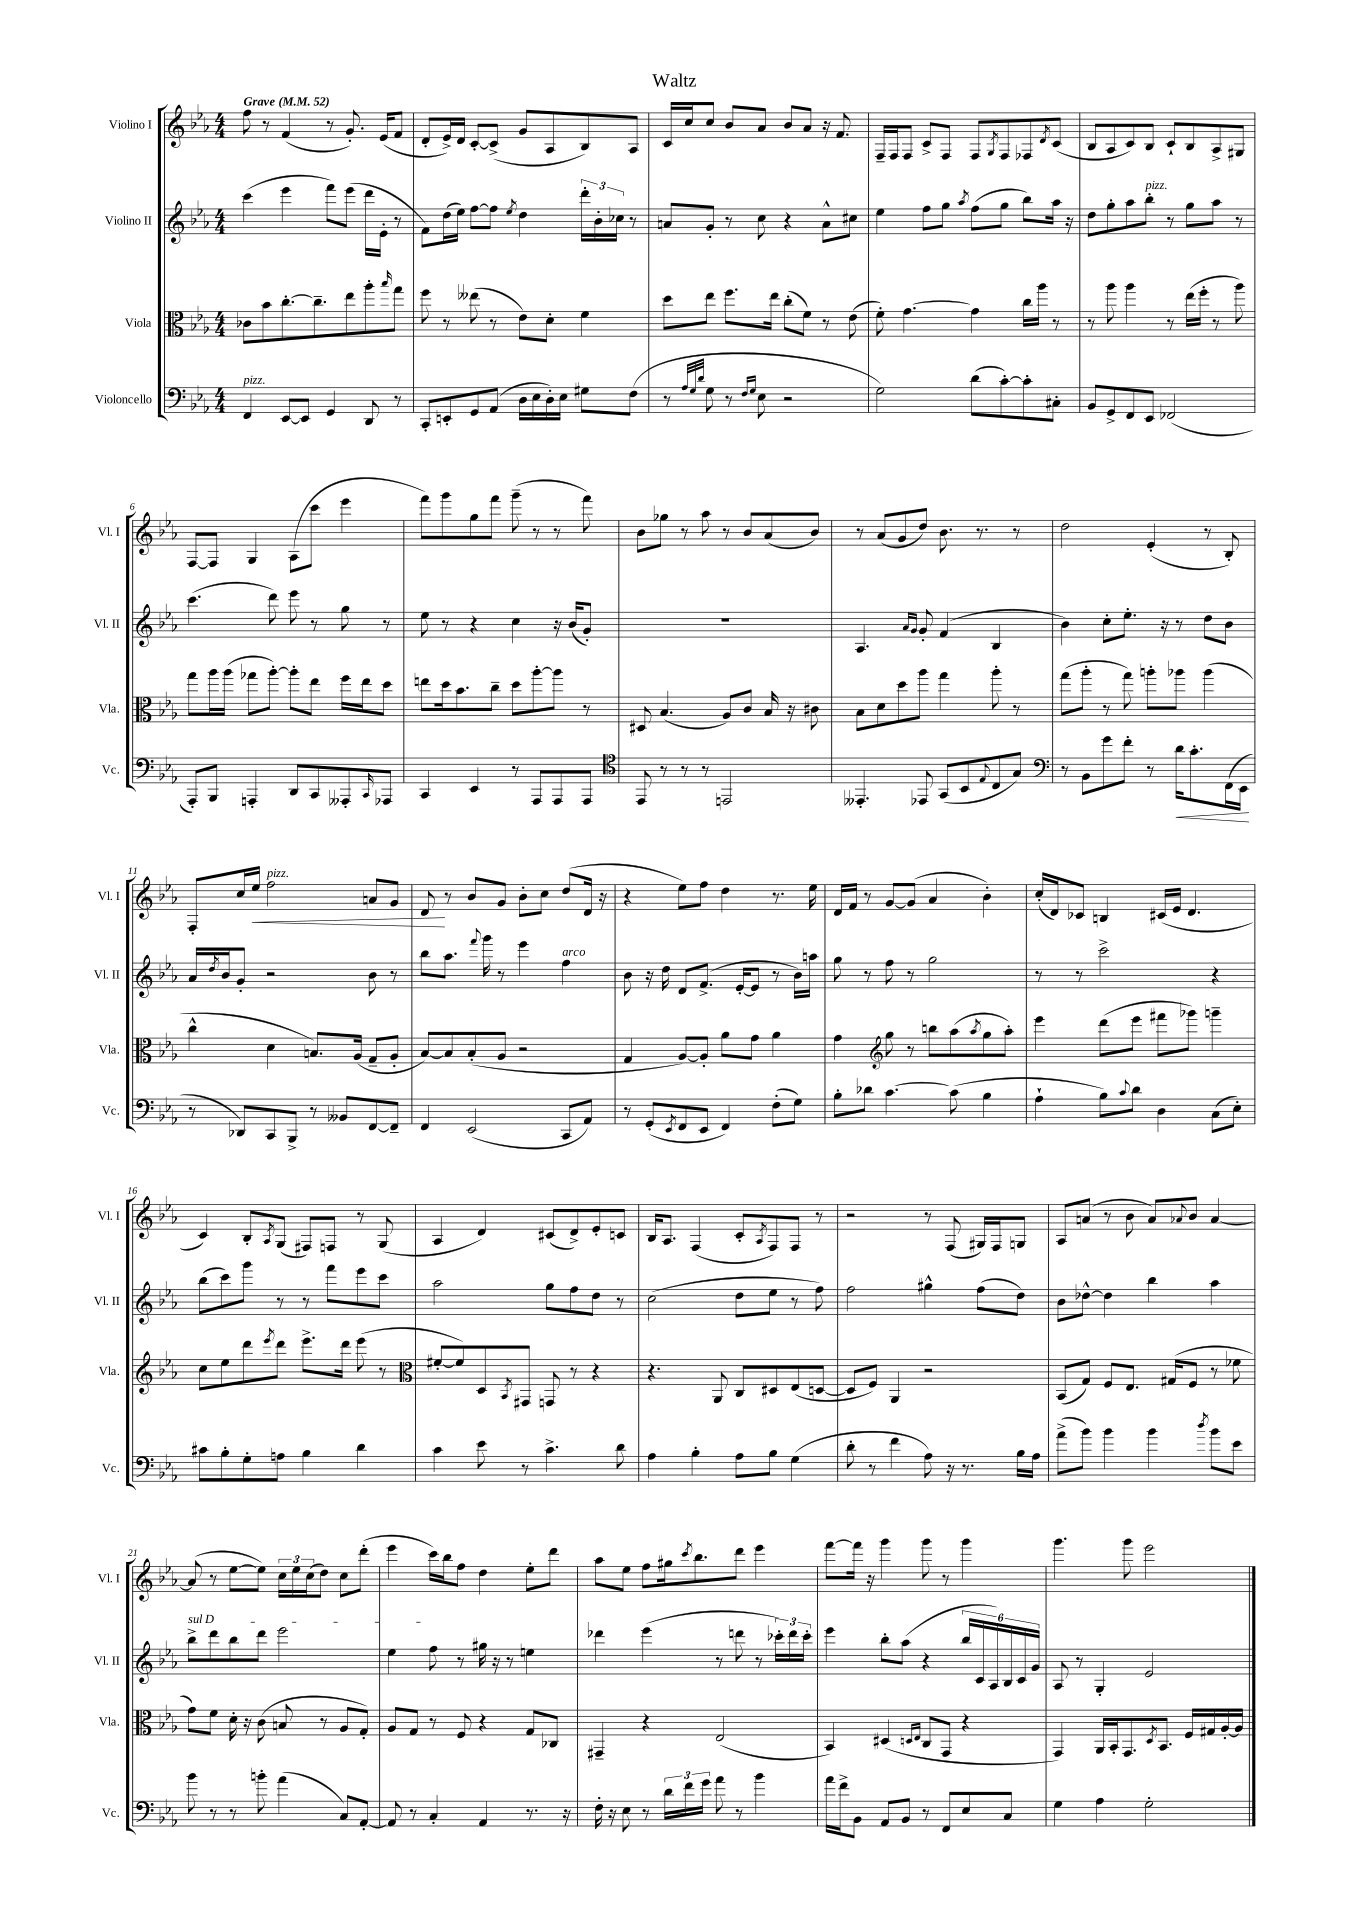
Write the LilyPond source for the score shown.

\header { title = "Waltz" }
<<
\new StaffGroup <<
\new Staff = "s0" \with { instrumentName = "Violino I" shortInstrumentName = "Vl. I" } {
    \clef treble \key ees \major \numericTimeSignature \time 4/4 \tempo "Grave" 4 = 52
    f''8 r8 f'4( r8 g'8.-.) ees'16( f'8 |
    d'8-. ees'16->) d'16 c'8~-. c'8->( g'8 aes8 bes8) aes8 |
    c'16 c''16 c''8 bes'8 aes'8 bes'8 aes'8 r16 f'8. |
    f16-- f16 f8 c'8-> f8 f8 \acciaccatura { g8 } f8 fes8 \acciaccatura { d'8 } c'8( |
    bes8 aes8 c'8) bes8 c'8-! bes8 aes8-> gis8 |
    f8~ f8 g4 aes8( c'''8 ees'''4 |
    f'''8) g'''8 g''8 f'''8 g'''8--( r8 r8 f'''8) |
    bes'8 ges''8 r8 aes''8 r8 bes'8 aes'8( bes'8) |
    r8 aes'8( g'8 d''8) bes'8. r8. r8 |
    d''2 ees'4-.( r8 bes8-.) |
    f8-. c''16 ees''16\< f''2^\markup { \italic "pizz." } a'8 g'8 |
    d'8\! r8 bes'8 g'8 bes'8-. c''8 d''8( d'16 r16 |
    r4 ees''8) f''8 d''4 r8. ees''16 |
    d'16 f'16 r8 g'8~ g'8( aes'4 bes'4-.) |
    c''16-.( d'16) ces'8 b4 cis'16( ees'16 d'4. |
    c'4) bes8-. \acciaccatura { aes8 } g8( fis8) f8 r8 g8( |
    aes4 d'4) cis'8( d'8->) ees'8-. c'8 |
    bes16 aes8. f4( c'8-. \acciaccatura { aes8 } f8) f8 r8 |
    r2 r8 f8( gis16) f16 g8 |
    aes8 a'8( r8 bes'8 a'8) \appoggiatura { aes'8 } bes'8 aes'4~ |
    aes'8( r8 ees''8~ ees''8) \tuplet 3/2 { c''16 ees''16 c''16( } d''8) c''8 d'''8-.( |
    ees'''4 c'''16) bes''16 f''8 d''4 ees''8-. d'''8 |
    aes''8 ees''8 f''8 gis''16 \acciaccatura { c'''8 } bes''8. d'''8 ees'''4 |
    f'''8~ f'''16 r16 g'''4 g'''8 r8 g'''4 |
    g'''4. g'''8 ees'''2 \bar "|." |
}
\new Staff = "s1" \with { instrumentName = "Violino II" shortInstrumentName = "Vl. II" } {
    \clef treble \key ees \major \numericTimeSignature \time 4/4
    c'''4( ees'''4 f'''8) ees'''8( d'''16 ees'16-. r8 |
    f'8) d''16( ees''16) f''8~ f''8 \acciaccatura { ees''8 } d''4 \tuplet 3/2 { d'''16-. bes'16-. ces''16 } r8 |
    a'8 g'8-. r8 c''8 r4 a'8-^ cis''8 |
    ees''4 f''8 g''8 \acciaccatura { aes''8 } f''8( g''8 bes''8) aes''16 r16 |
    d''8 g''8-. aes''8 bes''8-.^\markup { \italic "pizz." } r8 g''8 aes''8 r8 |
    c'''4.( d'''8) ees'''8 r8 g''8 r8 |
    ees''8 r8 r4 c''4 r16 bes'16( g'8-.) |
    R1 |
    aes4. \grace { aes'16 g'16 } g'8-. f'4( bes4 |
    bes'4) c''8-. ees''8.-. r16 r8 d''8 bes'8 |
    aes'16 \acciaccatura { d''8 } bes'16 g'8-. r2 bes'8 r8 |
    bes''8 aes''8. \appoggiatura { f'''8 } g'''16 r8 ees'''4 f''4^\markup { \italic "arco" } |
    bes'8 r16 d''16 d'8 f'8.->( ees'16~-. ees'8 r8 bes'16) a''16 |
    g''8 r8 f''8 r8 g''2 |
    r8 r8 c'''2-> r4 |
    bes''8( c'''8) g'''8 r8 r8 f'''8 ees'''8 c'''8 |
    aes''2 g''8 f''8 d''8 r8 |
    c''2( d''8 ees''8 r8 f''8) |
    f''2 gis''4-^ f''8( d''8) |
    bes'8 des''8~-^ des''4 bes''4 aes''4 |
    \once \override TextSpanner.bound-details.left.text = \markup { \italic "sul D" } bes''8->\startTextSpan d'''8 bes''8 d'''8 ees'''2 |
    ees''4 f''8\stopTextSpan r8 gis''16 r16 r8 e''4 |
    des'''4 ees'''4( r8 d'''8 r8 \tuplet 3/2 { ces'''16-.) d'''16 ces'''16-. } |
    ees'''4 bes''8-. aes''8( r4 \tuplet 6/4 { bes''16 c'16 aes16) bes16 c'16 g'16 } |
    aes8 r8 g4-. ees'2 \bar "|." |
}
\new Staff = "s2" \with { instrumentName = "Viola" shortInstrumentName = "Vla." } {
    \clef alto \key ees \major \numericTimeSignature \time 4/4
    ces'8 bes'8 c''8.~-. c''8.-- ees''8 aes''8-. \grace { bes''16 } g''8 |
    f''8 r8 eeses''8( r8 ees'8) d'8-. f'4 |
    d''8 ees''8 f''8. ees''16 c''8-.( f'8) r8 ees'8( |
    f'8-.) g'4.~ g'4 c''16 aes''16 r8 |
    r8 aes''8 aes''4 r8 ees''16( f''16-. r8 aes''8) |
    g''8 aes''16 aes''16( ges''8 aes''8~-.) aes''8-. ees''8 f''16 ees''16 d''8 |
    e''8 d''16 bes'8. c''8-- d''8 aes''8~-. aes''8 r8 |
    dis8 bes4.( aes8) c'8 bes16 r16 cis'8 |
    bes8 d'8 d''8 aes''8 g''4 aes''8-. r8 |
    g''8( aes''8-. r8 g''8) a''8-. aes''8 aes''4( |
    c''4-^ d'4 b8.) aes16( g8-- aes8-. |
    bes8~) bes8 bes8-.( aes8 r2 |
    g4 aes8~) aes8-. aes'8 g'8 aes'4 |
    g'4 \clef treble g''8 r8 b''8 aes''8( \acciaccatura { aes''8 } g''8 aes''8-.) |
    ees'''4 d'''8( ees'''8 fis'''8 ges'''8) g'''4-- |
    c''8 ees''8 d'''8 \acciaccatura { ees'''8 } d'''8 ees'''8.-> d'''16 ees'''8( r8 |
    \clef alto fis'8~-. fis'8) d8 \acciaccatura { bes,8 } gis,8 g,8 r8 r4 |
    r4. aes,8 c8 dis8 ees8( d8~ |
    d8 f8) aes,4 r2 |
    bes,8( g8) f8 ees8. gis16( f8 r8 fes'8 |
    g'8) f'8 d'16-. r16 c'8( b8 r8 aes8 g8-.) |
    aes8 g8 r8 f8 r4 g8 ces8 |
    gis,4-- r4 ees2( |
    bes,4) dis4( \grace { d16 ees16 } c8 g,8 r4 |
    g,4) aes,16 bes,16-. g,8. \acciaccatura { d8 } bes,8. f16 gis16 aes16~-. aes16 \bar "|." |
}
\new Staff = "s3" \with { instrumentName = "Violoncello" shortInstrumentName = "Vc." } {
    \clef bass \key ees \major \numericTimeSignature \time 4/4
    f,4^\markup { \italic "pizz." } ees,8~ ees,8 g,4 d,8 r8 |
    c,8-. e,8-. g,8 aes,8( d16 ees16 d16-.) ees16 gis8 f8( |
    r8 \grace { aes32 g32 d'32 } g8 r8 \grace { f16 g16 } ees8 r2 |
    g2) d'8( c'8~-.) c'8-. cis8-. |
    bes,8 g,8-> f,8 ees,8 fes,2( |
    aes,,8-.) bes,,8 a,,4-. d,8 c,8 aeses,,8-. \grace { c,16 } aes,,8 |
    c,4 ees,4 r8 aes,,8 aes,,8 aes,,8 |
    \clef tenor ees,8 r8 r8 r8 e,2 |
    eeses,4.-. ees,8 g,8( bes,8 \appoggiatura { ees8 } c8 g8) |
    \clef bass r8 bes,8 g'8 f'8-. r8 d'16\< c'8.-. f,16( ees,16\! |
    r8 des,8) c,8 bes,,8-> r8 beses,8 f,8~ f,8-- |
    f,4 ees,2( c,8 aes,8) |
    r8 g,8-.( \acciaccatura { ees,8 } f,8 ees,8 f,4) f8-.( g8) |
    bes8-. des'8 c'4.~ c'8( bes4 |
    aes4-! bes8) \appoggiatura { c'8 } d'8 d4 c8( ees8-.) |
    cis'8 bes8-. g8-. a8 bes4 d'4 |
    c'4 ees'8 r8 c'4.-> d'8 |
    aes4 bes4-. aes8 bes8 g4( |
    d'8-. r8 f'4 aes8) r16 r8. bes16 aes16 |
    aes'8->( bes'8) bes'4 bes'4 \acciaccatura { d''8 } bes'8 ees'8 |
    bes'8 r8 r8 b'8-. aes'4( c8) aes,8~-. |
    aes,8 r8 c4-. aes,4 r8. r16 |
    f16-. r16 ees8 r8 \tuplet 3/2 { d'16 f'16 g'16 } aes'8 r8 bes'4 |
    aes'16 f'16-> bes,8 aes,8 bes,8 r8 f,8 ees8 c8 |
    g4 aes4 g2-. \bar "|." |
}
>>
>>
